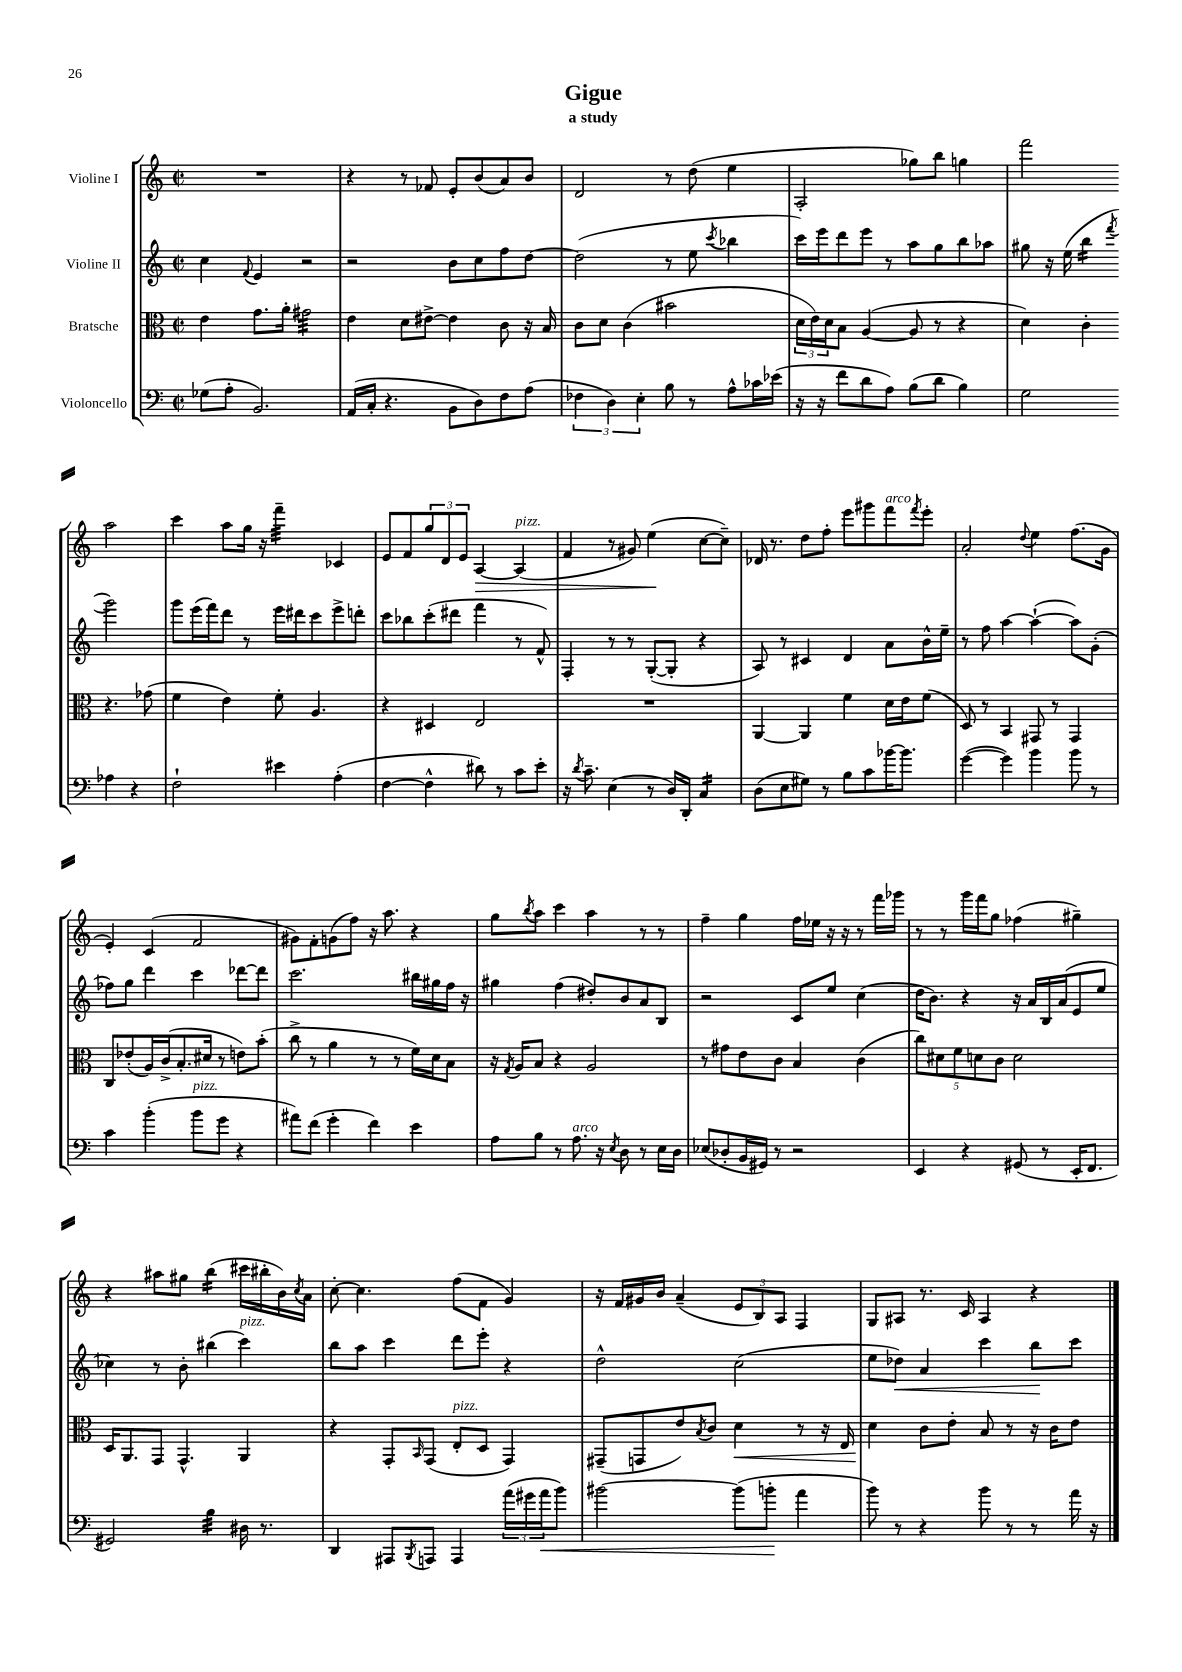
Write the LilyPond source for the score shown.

\header { title = "Gigue" subtitle = "a study" }
<<
\new StaffGroup <<
\new Staff = "s0" \with { instrumentName = "Violine I" } {
    \clef treble \key c \major \defaultTimeSignature \time 2/2
    R1 |
    r4 r8 fes'8 e'8-. b'8( a'8) b'8 |
    d'2 r8 d''8( e''4 |
    a2-. ges''8) b''8 g''4 |
    f'''2 a''2 |
    c'''4 a''8 g''16 r16 f'''4:32-- ces'4 |
    e'8 f'8 \tuplet 3/2 { g''8 d'8 e'8 } a4~\> a4^\markup { \italic "pizz." }( |
    f'4 r8 gis'8) e''4\!( c''8~ c''8--) |
    des'16 r8. d''8 f''8-. e'''8 gis'''8 f'''8^\markup { \italic "arco" } \acciaccatura { f'''8 } e'''8-. |
    a'2-. \appoggiatura { d''8 } e''4 f''8.( g'16 |
    e'4-.) c'4( f'2 |
    gis'8) f'8-. g'8( f''8) r16 a''8. r4 |
    g''8 \acciaccatura { b''8 } a''8 c'''4 a''4 r8 r8 |
    f''4-- g''4 f''16 ees''16 r16 r16 r8 f'''16 ges'''16 |
    r8 r8 g'''16 f'''16 g''8 fes''4( gis''4--) |
    r4 ais''8 gis''8 b''4:16( cis'''16 bis''16-. b'16) \acciaccatura { c''8 } a'16 |
    c''8~-. c''4. f''8( f'8 g'4) |
    r16 f'16 gis'16 b'16 a'4--( \tuplet 3/2 { e'8 b8) a8 } f4 |
    g8 ais8 r8. c'16 ais4 r4 \bar "|." |
}
\new Staff = "s1" \with { instrumentName = "Violine II" } {
    \clef treble \key c \major \defaultTimeSignature \time 2/2
    c''4 \appoggiatura { f'8 } e'4 r2 |
    r2 b'8 c''8 f''8 d''8~ |
    d''2( r8 e''8 \acciaccatura { c'''8 } bes''4 |
    c'''16) e'''16 d'''8 e'''8 r8 a''8 g''8 b''8 aes''8 |
    gis''8 r16 e''16( b''4:16 \acciaccatura { f'''8 } g'''2) |
    g'''8 e'''16( f'''16) d'''8 r8 e'''16 dis'''16 c'''8 e'''8-> d'''8-. |
    c'''8 bes''8 c'''8-.( dis'''8 f'''4 r8 f'8-^) |
    f4-. r8 r8 g8~-.( g8-. r4 |
    a8) r8 cis'4 d'4 a'8 b'16-^ e''16-- |
    r8 f''8 a''4~ a''4~-!( a''8) g'8-.( |
    fes''8) g''8 d'''4 c'''4 des'''8~ des'''8 |
    c'''2. bis''16 gis''16 f''16 r16 |
    gis''4 f''4( dis''8-.) b'8 a'8 b8 |
    r2 c'8 e''8 c''4( |
    d''16 b'8.) r4 r16 a'16 b16 a'16( e'8 e''8 |
    ces''4) r8 b'8-. bis''4( c'''4^\markup { \italic "pizz." }) |
    b''8 a''8 c'''4 d'''8 e'''8-. r4 |
    d''2-^ c''2( |
    e''8 des''8\<) a'4 c'''4 b''8\! c'''8 \bar "|." |
}
\new Staff = "s2" \with { instrumentName = "Bratsche" } {
    \clef alto \key c \major \defaultTimeSignature \time 2/2
    e'4 g'8. a'16-. gis'2:32 |
    e'4 d'8 eis'8~-> eis'4 c'8 r16 b16 |
    c'8 d'8 c'4( bis'2 |
    \tuplet 3/2 { d'16 e'16) d'16 } b8 a4~( a8 r8 r4 |
    d'4) c'4-. r4. ges'8( |
    f'4 e'4) f'8-. a4. |
    r4 dis4 e2 |
    R1 |
    a,4~ a,4 f'4 d'16 e'16 f'8( |
    d8) r8 b,4 gis,8 r8 gis,4 |
    c8 ees'8-.( a16) c'16->( b8.-. dis'16 r8 e'8) b'8-.( |
    c''8-> r8 a'4 r8 r8 f'16) d'16 b8 |
    r16 \acciaccatura { g8 } a16 b8 r4 a2 |
    r8 gis'8 e'8 c'8 b4 c'4( |
    \tuplet 5/4 { c''8) dis'8 f'8 d'8 c'8 } d'2 |
    d16 a,8. g,8 g,4.-^ a,4 |
    r4 g,8-. \grace { b,16 } g,8( e8-.^\markup { \italic "pizz." } d8 g,4) |
    gis,8--( g,8 e'8) \acciaccatura { b8 } c'8 d'4\< r8 r16 e16 |
    d'4\! c'8 e'8-. b8 r8 r16 c'16 e'8 \bar "|." |
}
\new Staff = "s3" \with { instrumentName = "Violoncello" } {
    \clef bass \key c \major \defaultTimeSignature \time 2/2
    ges8( a8-. b,2.) |
    a,16( c16-. r4. b,8 d8) f8 a8( |
    \tuplet 3/2 { fes4 d4) e4-. } b8 r8 a8-^ ces'16 ees'16( |
    r16 r16 f'8 d'8 a8) b8( d'8 b4) |
    g2 aes4 r4 |
    f2-! eis'4 a4-.( |
    f4~ f4-^ dis'8) r8 c'8 e'8-. |
    r16 \acciaccatura { d'8 } c'8.-- e4( r8 d16) d,16-. c4:16 |
    d8( e8 gis8) r8 b8 c'8 bes'16~ bes'8. |
    g'4~( g'4) b'4 b'8 r8 |
    c'4 b'4-.( b'8^\markup { \italic "pizz." } g'8 r4 |
    ais'8) f'8( g'4-. f'4) e'4 |
    a8 b8 r8 a8.^\markup { \italic "arco" } r16 \acciaccatura { e8 } d8 r8 e16 d16 |
    ees8( des8-. b,16 gis,16) r8 r2 |
    e,4 r4 gis,8( r8 e,16-. f,8. |
    gis,2) b4:32 dis16 r8. |
    d,4 ais,,8 \acciaccatura { b,,8 } a,,8 a,,4 \tuplet 3/2 { a'16( gis'16 a'16\< } b'8) |
    bis'2~ bis'8( b'8-.\! a'4 |
    b'8) r8 r4 b'8 r8 r8 a'16 r16 \bar "|." |
}
>>
>>
\layout { \context { \Score \remove "Bar_number_engraver" } }
